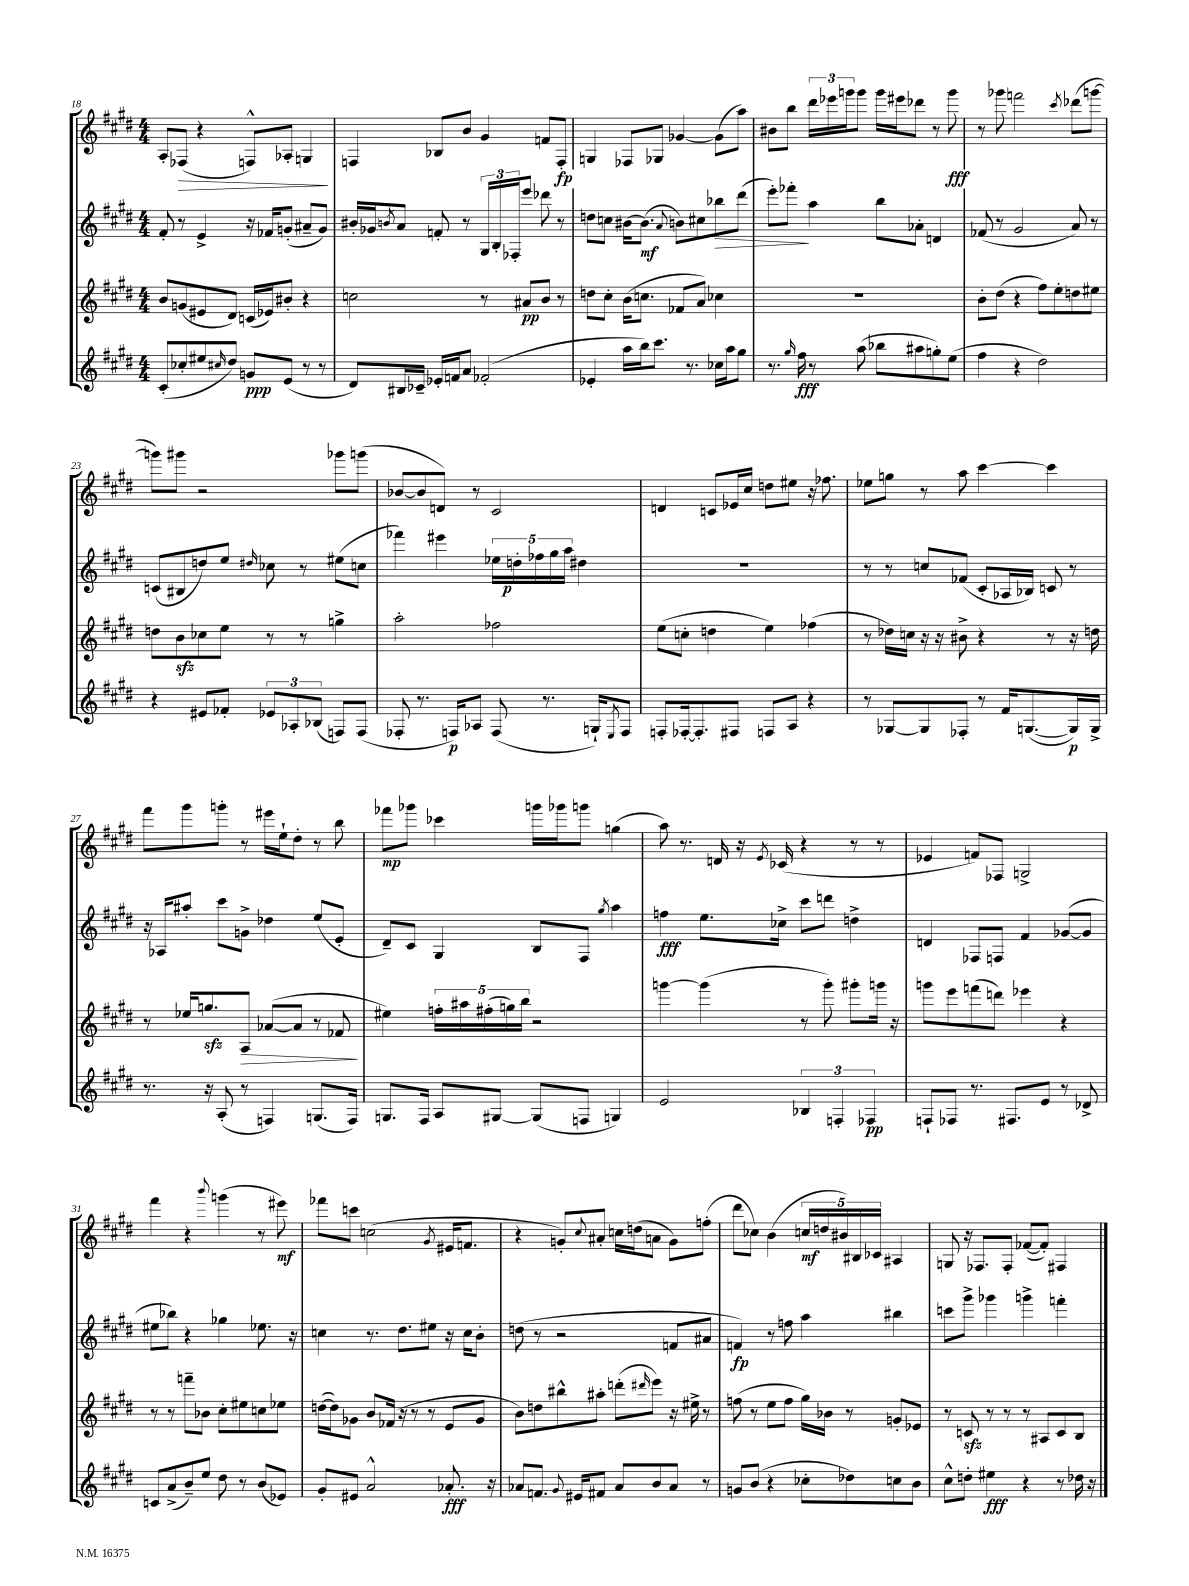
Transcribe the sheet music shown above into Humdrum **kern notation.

**kern	**kern	**kern	**kern
*staff4	*staff3	*staff2	*staff1
*clefG2	*clefG2	*clefG2	*clefG2
*k[f#c#g#d#]	*k[f#c#g#d#]	*k[f#c#g#d#]	*k[f#c#g#d#]
*M4/4	*M4/4	*M4/4	*M4/4
(8c#'/L	8b/L	8f#'/	8A'/L
8cc-'/	(8g/	8r	(8F-/J
8ee#/	8e#/	4e^/	4r
16qqcc#/	.	.	.
8dd#/J)	8d#/J)	.	.
8g/L	(16c/LL	16r	8F^^/L)
.	16e-/J)	16f-/LK	.
(8e/J	8b#'/J	(8g'/J	8A-'/J
8r	4r	8a#~/L	4G/
8r	.	8g/J)	.
=	=	=	=
8d#/L)	2cc\	16b#'/LL	4F/
.	.	16g-/J	.
.	.	8qb/	.
16B#/L	.	8a/J	.
16c-~/JJ	.	.	.
16e-'/LL	.	8f'/	8B-/L
16f/J	.	.	.
8a/J	.	8r	8b/J
(2f-'/	8r	24G#/LL	4g#/
.	.	24B'/	.
.	.	24F-'/J	.
.	8a#/L	8eee/J	.
.	8b/J	8ddd-\	8f/L
.	8r	8r	8F'/J
=	=	=	=
4e-'/	8dd\L	8dd\L	4G/
.	8cc#'\J	8cc\J	.
16aa\LL	(16b\LK	[16b#\LK	8F-/L
16bb\J)	8.cc\J	(8.b#\]J	.
8.ccc#\J	.	.	8G-/J
.	.	8qqa/	.
.	8f-/L	8b\L)	[4g-/
8.r	.	.	.
.	8a/J)	8cc#\	.
16cc-\LL	4cc-\	8bb-\	(8g-\]L
16aa\J	.	.	.
8gg#\J	.	(8ddd#\J	8aa\J)
=	=	=	=
8.r	1r	8eee'\L)	8b#\L
.	.	8fff-'\J	8bb\J
16qqgg#/	.	.	.
16ff#\	.	.	.
8r	.	4aa\	24ddd#\LL
.	.	.	24eee-\
.	.	.	24ggg\J
(8aa\	.	.	8ggg\J
8bb-\L	.	8bb\L	16ggg\LL
.	.	.	16eee#\J
8aa#\	.	8a-'\J	8ddd-\J
8gg'\)	.	4d/	8r
(8ee\J	.	.	8ggg\
=	=	=	=
4ff#\	8b'\L	(8f-/	8r
.	(8dd#\J	8r	8ggg-\
4r	4r	2g#/	2fff\
2dd#\)	8ff#\L)	.	.
.	8ee'\	.	.
.	.	.	8qccc#/
.	8dd\	8a/)	(8ddd-\L
.	8ee#\J	8r	[8ggg\J
=	=	=	=
4r	8dd\L	(8c/L	8ggg\]L)
.	8b\	8B#/	8ggg#\J
8e#/L	8cc-\	8dd/)	2r
8f-'/J	8ee\J	8ee/J	.
.	.	16qqdd#/	.
12e-/L	8r	8cc-\	.
12A-'/	.	.	.
.	8r	8r	.
(12B-/J	.	.	.
8F/L)	4gg^\	(8ee#\L	8ggg-\L
(8F/J	.	8cc\J	(8ggg\J
=	=	=	=
8F-'/	2aa'\	4fff-\)	[8b-/L
8.r	.	.	8b-/]
.	.	4eee#\	8d/J)
16F/LK)	.	.	.
8A-/J	.	.	8r
(8F/	2ff-\	20ee-\LL	2c#/
.	.	20dd'\	.
.	.	20ff-\	.
8.r	.	.	.
.	.	20gg#\	.
.	.	20aa\JJ	.
.	.	4dd#\	.
16G`/LK)	.	.	.
8qE/	.	.	.
8F/J	.	.	.
=	=	=	=
8F'/L	(8ee\L	1r	4d/
[16F-'/k	8cc'\J	.	.
8.F-'/]	.	.	.
.	4dd\	.	8c/L
8F#/J	.	.	16e-/L
.	.	.	16cc#/JJ
8F/L	4ee\)	.	8dd\L
8A/J	.	.	8ee#\J
4r	(4ff-\	.	16r
.	.	.	8.ff-\
=	=	=	=
8r	8r	8r	8ee-\L
[8G-/L	16dd-\LL)	8r	8gg\J
.	16cc\JJ	.	.
8G-/]	16r	8cc/L	8r
.	16r	.	.
8F-'/J	8b#^\	(8f-/J	8aa\
8r	4r	8c#'/L	[4ccc#\
16f#/LK	.	16A-/L	.
([8.G/	.	16B-/JJ)	.
.	8r	8c/	4ccc#\]
16G/]L)	16r	8r	.
16G^/JJ	16dd\	.	.
=	=	=	=
8.r	8r	16r	8fff#\L
.	.	16A-/LK	.
.	16ee-/LK	8aa#'/J	8ggg#\
16r	8.gg/	.	.
(8A'/	.	8ccc#\L	8ggg'\J
8r	8A/J	8g^\J	8r
4F/)	([8a-/L	4dd-\	16eee#\LL
.	.	.	16ee`\J
.	8a-/]J	.	8dd#'\J
(8.G/L	8r	(8ee/L	8r
.	8f-/	8e'/J	8bb\
16F/Jk)	.	.	.
=	=	=	=
8.G/L	4ee#\)	8d#~/L)	8fff-\L
.	.	8c#/J	8ggg-\J
16F#/Jk	.	.	.
8A/L	20ff'\LL	4G#/	4ccc-\
.	20aa#\	.	.
.	(20ff#'\	.	.
[8G#/J	.	.	.
.	20gg\)	.	.
.	20bb\JJ	.	.
(8G#/]L	2r	8B/L	16ggg\LL
.	.	.	16ggg-\J
8F/J	.	8F#/J	8ggg\J
.	.	8qgg#/	.
4G/)	.	4aa\	(4gg\
=	=	=	=
2e/	[4ggg\	4ff\	8aa\)
.	.	.	8.r
.	(4ggg\]	8.ee\L	.
.	.	.	16d/
.	.	.	16r
.	.	.	8qe/
.	.	16cc-^\Jk	(16c-/
6B-/	8r	8ccc#\L	4r
.	8ggg'\)	8ddd\J	.
6F'/	.	.	.
.	8ggg#'\L	4dd^\	8r
6F-/	.	.	.
.	16ggg\Jk	.	8r
.	16r	.	.
=	=	=	=
8F`/L	8ggg\L	4d/	4e-/
8F-/J	8eee\	.	.
8.r	(8fff\	8F-/L	8f/L)
.	8ddd\J)	8F/J	8F-/J
8.F#/L	.	.	.
.	4eee-\	4f#/	2G^/
8e/J	.	.	.
8r	4r	([8g-/L	.
8d-^/	.	8g-/]J	.
=	=	=	=
8c/L	8r	8ee#\L	4fff#\
(8a^/	8r	8bb-\J)	.
8b~/)	8fff~\L	4r	4r
8ee/J	8b-\J	.	.
.	.	.	8qqbbb/
8dd#\	8cc#'\L	4gg-\	(4ggg\
8r	8ee#\	.	.
(8b/L	8cc\	8.ee-\	8r
8e-/J)	8ee-\J	.	8eee#\)
.	.	16r	.
=	=	=	=
8g#'/L	([16dd\LL	4cc\	8fff-\L
.	16dd\]J)	.	.
8e#/J	8g-\J	.	8ccc\J
2a^^/	8b/L	8.r	(2cc\
.	(16f-/Jk	.	.
.	16r	8.dd#\L	.
.	8r	.	.
.	8r	8ee#\J	.
.	.	.	8qg#/
8.a-'/	8e/L	16r	16e#/LK
.	.	16cc\LK	8.f/J
.	8g-/J	8b'\J	.
16r	.	.	.
=	=	=	=
8a-/L	8b\L)	(8dd\	4r
8.f/J	8dd\	8r	.
.	8bb#^^\	2r	8g'/L)
8qqg#/	.	.	.
16e#/LK	.	.	.
.	.	.	8qqcc#/
8f#/J	8aa#'\J	.	8a#'/J
8a-/L	(8ddd'\L	.	16cc\LL
.	.	.	(16dd\J
.	16qqddd#/	.	.
8b/	8eee\J)	.	8a\J
8a-/J	16r	8f/L	8g\L)
.	16ee#^\	.	.
8r	8r	8a#/J	(8ff'\J
=	=	=	=
8g/L	(8ff\	4f/)	8ddd#\L
(8b/J	8r	.	8cc-\J)
4r	8ee\L	8r	(4b\
.	8ff\J	8ff\	.
8cc-'\L	16gg#\LL)	4aa\	20cc/LL
.	.	.	20dd/
.	16b-\JJ	.	.
.	.	.	20b#/)
8dd-\)	8r	.	.
.	.	.	20B#/
.	.	.	20c-/JJ
8cc\	8g'/L	4bb#\	4A#/
8b\J	8e-/J	.	.
=	=	=	=
8cc#^^\L	8r	8ccc\L	8G/
8dd'\J	8c/	8ggg#^\J	16r
.	.	.	8.F-/L
4ee#\	8r	4ggg-\	.
.	8r	.	8F-'/J
4r	8r	4ggg^\	([8f-/L
.	8A#/L	.	8f-'/]J)
8r	8c/	4fff'\	4F#/
16dd-\	8B/J	.	.
16r	.	.	.
==	==	==	==
*-	*-	*-	*-
